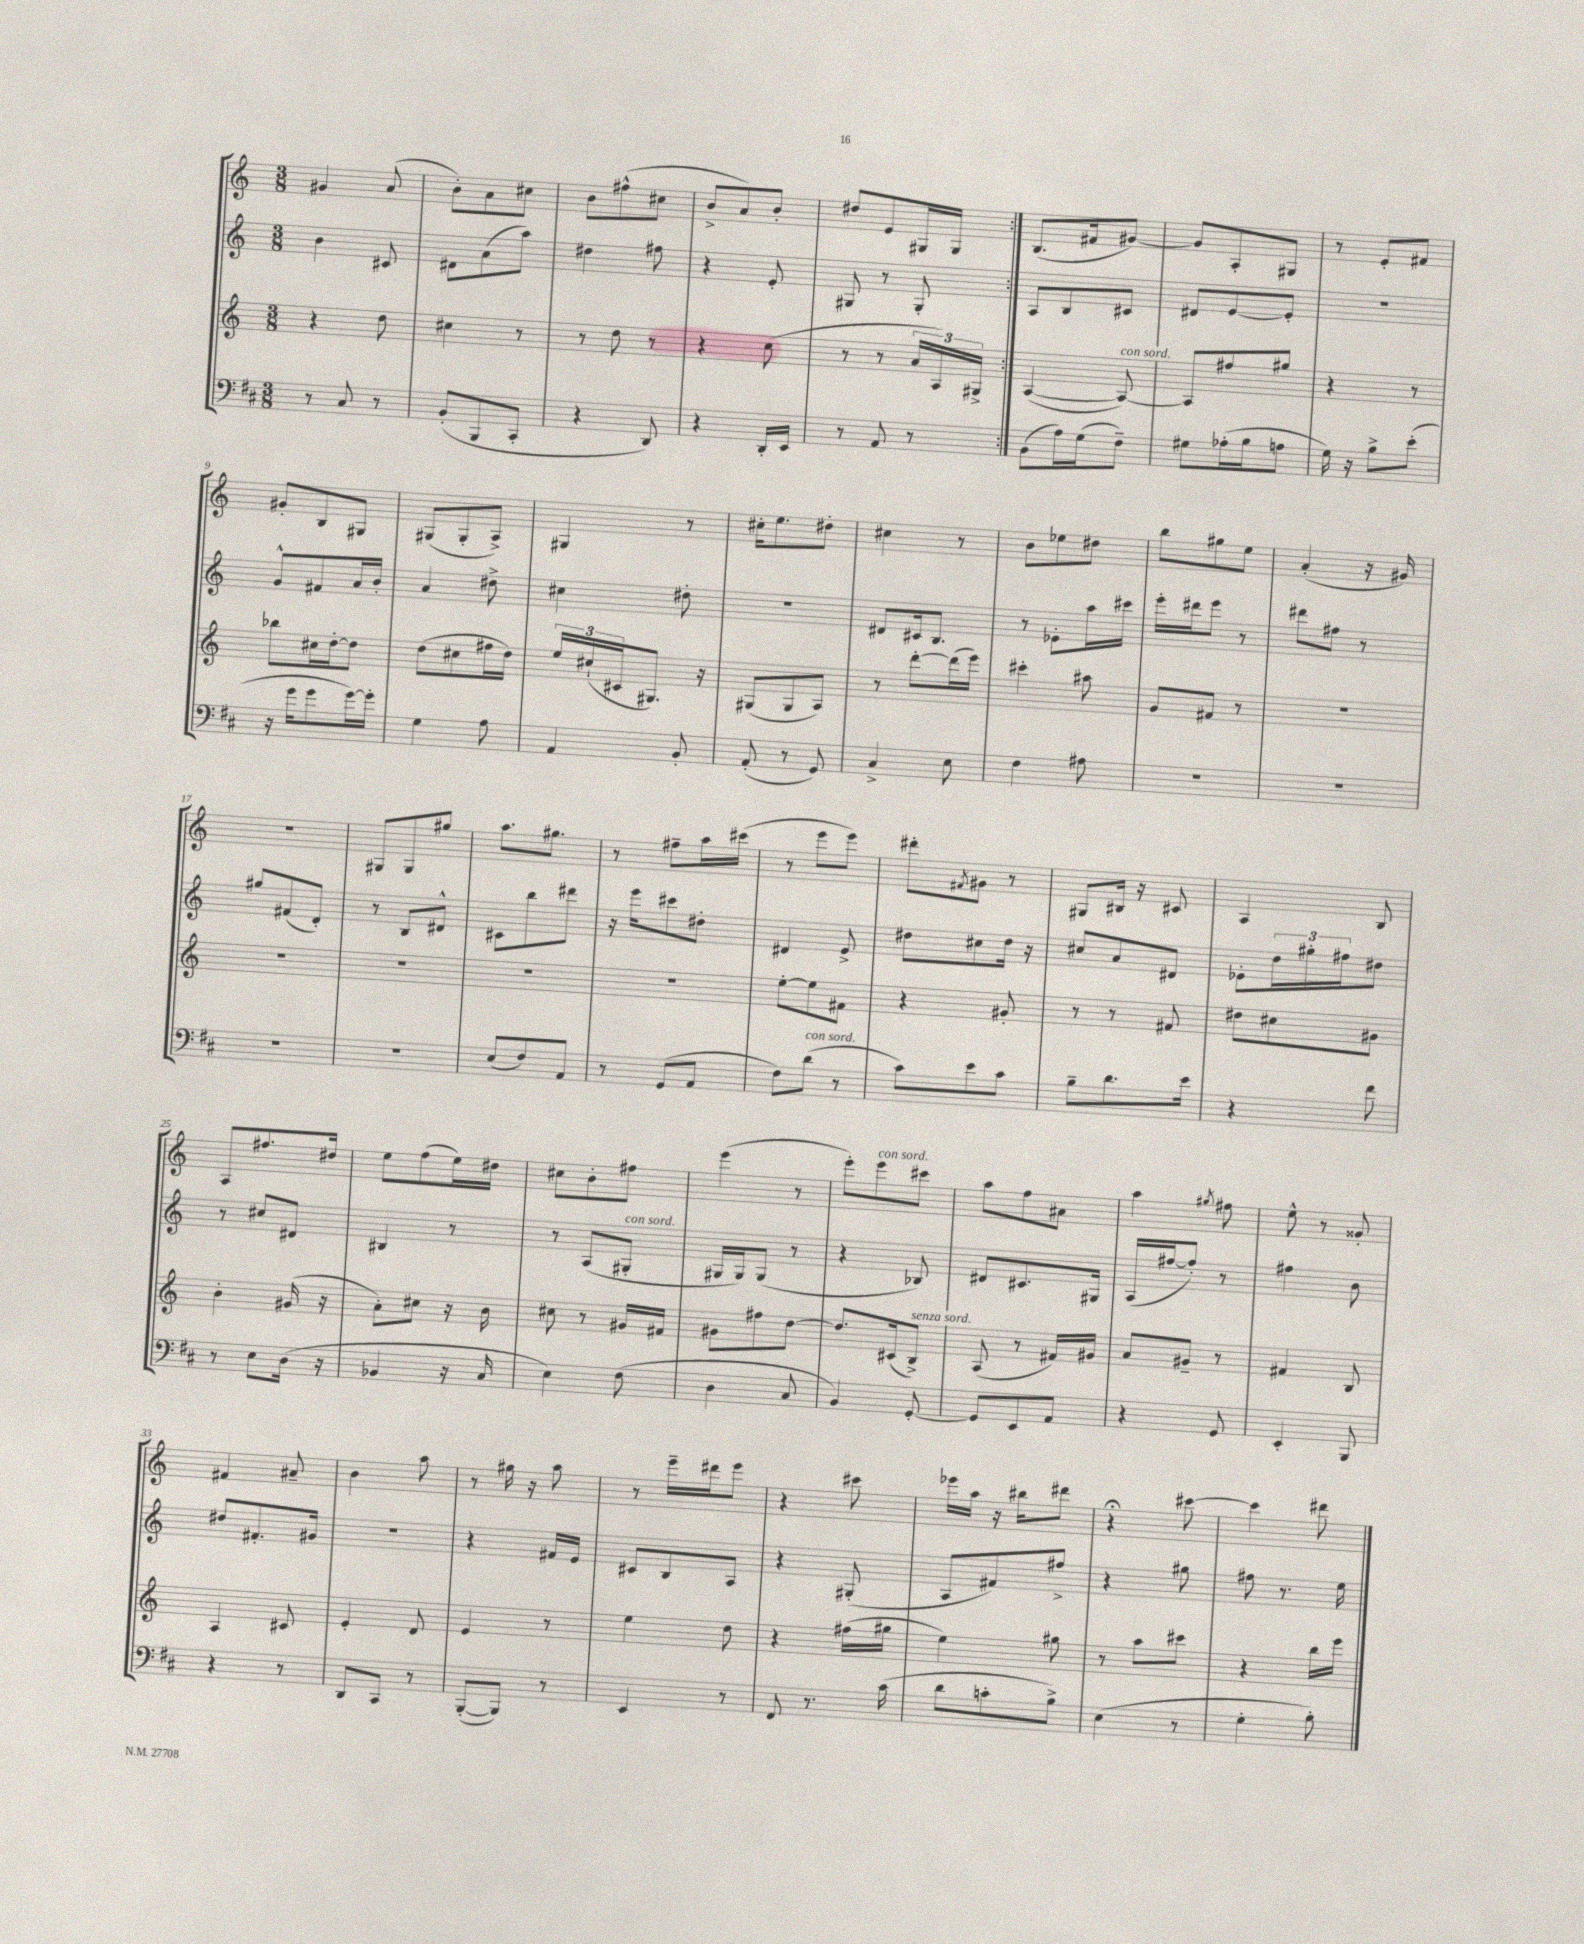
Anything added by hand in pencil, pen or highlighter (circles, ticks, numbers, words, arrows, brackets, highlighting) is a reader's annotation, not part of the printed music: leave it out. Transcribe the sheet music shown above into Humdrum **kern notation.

**kern	**kern	**kern	**kern
*staff4	*staff3	*staff2	*staff1
*clefF4	*clefG2	*clefG2	*clefG2
*k[f#c#]	*k[]	*k[]	*k[]
*M3/8	*M3/8	*M3/8	*M3/8
8r	4r	4b	4g#
8C#	.	.	.
8r	8dd	8c#	(8a
=	=	=	=
(8BB'	4cc#	8d#	8b')
8BBB	.	(8a	8a
8CC#'	8r	8aa)	8cc#
=	=	=	=
4r	8r	4dd#	8b
.	8dd	.	(8ff#^^
8DD)	8r	8ff#	8cc#
=	=	=	=
4r	4r	4r	8b^
.	.	.	8a)
16DD'	(8cc	8e'	8b'
16EE	.	.	.
=	=	=	=
8r	8r	8G#	8dd#
8AA	8r	8r	8e
8r	24a	8G#'	16G#
.	24A)	.	.
.	.	.	16G#
.	24G#^	.	.
=:|!	=:|!	=:|!	=:|!
(8BB	([4A	8A	(8.B
16A)	.	8B	.
(16G	.	.	16f#
8F#~)	8A_)	8c#	[8g#)
=	=	=	=
8G#	8A]	8d#	8g#]
(16A-'	8ff#	[8e	8A'
16B	.	.	.
8A	8gg#	8e']	8G#
=	=	=	=
16G)	4r	4.r	8r
16r	.	.	.
8B^	.	.	8e'
(8e'	8r	.	8f#
=	=	=	=
16r	8bb-	8g^^	8g#'
16g	.	.	.
8g	16cc#	8f#	8B
.	[16dd'	.	.
[16g)	8dd]	16a	8G#
16g']	.	16b'	.
=	=	=	=
4G	(8dd	4a	(8G#
.	8cc#	.	8G#'
8A	16ff#	8dd#^	8A^)
.	16dd)	.	.
=	=	=	=
4AA	24ee	4cc#	4G#
.	(24cc#`	.	.
.	24c#	.	.
.	8.G#)	.	.
8BB'	.	8dd#'	8r
.	16r	.	.
=	=	=	=
(8AA'	(8G#	4.r	16cc#'
.	.	.	8.ee
8r	8G#	.	.
8GG)	8A)	.	8dd#'
=	=	=	=
4C#^	8r	8d#	4cc#
.	[8ddd'	16c#	.
.	.	8.B	.
8E	(16ddd]	.	8r
.	16eee)	.	.
=	=	=	=
4F#	4ccc#'	8r	8b
.	.	8e-'	8ee-
8A#	8aa#	16aa	8dd#
.	.	16ccc#	.
=	=	=	=
4.r	8g	16eee'	8bb
.	.	16ddd#	.
.	8f#	8eee	8gg#
.	8r	8r	8ee
=	=	=	=
4.r	4.r	8ddd#	(4a'
.	.	8ff#	.
.	.	8r	16r
.	.	.	16g#)
=	=	=	=
4.r	4.r	8gg#	4.r
.	.	(8f#	.
.	.	8d')	.
=	=	=	=
4.r	4.r	8r	8G#
.	.	8B	8G#
.	.	8d#^^	8gg#
=	=	=	=
(8E	4.r	8c#	8.aa
8F#)	.	8bb	.
.	.	.	8.gg#
8AA	.	8ddd#	.
=	=	=	=
8r	4.r	16r	8r
.	.	16eee	.
(8GG	.	8ccc#	8ff#~
8AA	.	8dd#'	16aa
.	.	.	(16ccc#
=	=	=	=
8F#)	[8ee'	4d#	8r
(8d	8ee]	.	8eee
8r	8f#	8e^	8eee)
=	=	=	=
8c#)	4r	8dd#	8ddd#'
.	.	.	8qf#
8e	.	8cc#	8g#
8c#	8g#'	16dd#	8r
.	.	16r	.
=	=	=	=
8B~	8r	8cc#	8G#
8.d	8r	8a	16B#
.	.	.	16r
.	8f#	8d#	8c#
16e	.	.	.
=	=	=	=
4r	8dd#	8e-'	4A
.	8cc#	24dd	.
.	.	24gg#'	.
.	.	24ff#	.
8f#	8g#	8dd#	8B
=	=	=	=
8r	4b'	8r	8A
8E	.	8cc#	8.ff#
(16D	(16g#	8d#	.
16r	16r	.	16dd#
=	=	=	=
4BB-	8a')	4B#	8ee
.	8cc#	.	(8ff
16r	16r	8r	16ee)
16C#	16b	.	16dd#
=	=	=	=
4E)	8cc#	8r	8cc#
.	8r	(8A	8b'
(8F#	16g#	8G#'	8ff#
.	16f#	.	.
=	=	=	=
4D	8g#	16G#	(4eee
.	.	16G#)	.
.	8ff#	(8G#	.
8C#	[8dd	8r	8r
=	=	=	=
4BB)	8.dd]	4r	8eee')
.	.	.	8eee
.	(16c#	.	.
[8GG'	8B^)	8B-)	8ccc#
=	=	=	=
8GG]	(8A	8d#	8aa
8EE	8r	8.c#	8ff
8AA	16f#)	.	8a#
.	16g#	16G#	.
=	=	=	=
4r	8a	(16A	4aa
.	.	[16ff#	.
.	8g#~	8ff#'])	.
.	.	.	8qgg#
8GG	8r	8r	8ff#
=	=	=	=
4EE'	4f#	4ff#	8ee^^
.	.	.	8r
8BBB	8B	8b	8g##'
=	=	=	=
4r	4A	8dd#	4f#
.	.	8.f#'	.
8r	8c#	.	8a#~
.	.	16g#	.
=	=	=	=
8DD	4e'	4.r	4b
8CC#	.	.	.
8r	8d	.	8aa
=	=	=	=
([8BBB'	4e	4r	8r
8BBB])	.	.	16gg#
.	.	.	16r
8r	8r	16f#	8aa
.	.	16e	.
=	=	=	=
4EE	4ee	8c#	8r
.	.	8B	16eee~
.	.	.	16ddd#
8r	8dd	8A	8eee
=	=	=	=
8FF#	4r	4r	4r
8.r	.	.	.
.	(16ff#	(8G#'	8ccc#
(16c#	16gg#	.	.
=	=	=	=
8d	4ee)	8A	16eee-
.	.	.	16aa
8c'	.	8f#)	16r
.	.	.	16bb#
8B^)	8gg#	8ff#^	8ddd#
=	=	=	=
(4E	8r	4r	4r;
.	8aa	.	.
8r	8ccc#	8gg#	[8ccc#
=	=	=	=
4G'	4r	8ff#	4ccc#]
.	.	8.r	.
8B')	16bb	.	8ddd#
.	16eee	16ee	.
==	==	==	==
*-	*-	*-	*-
